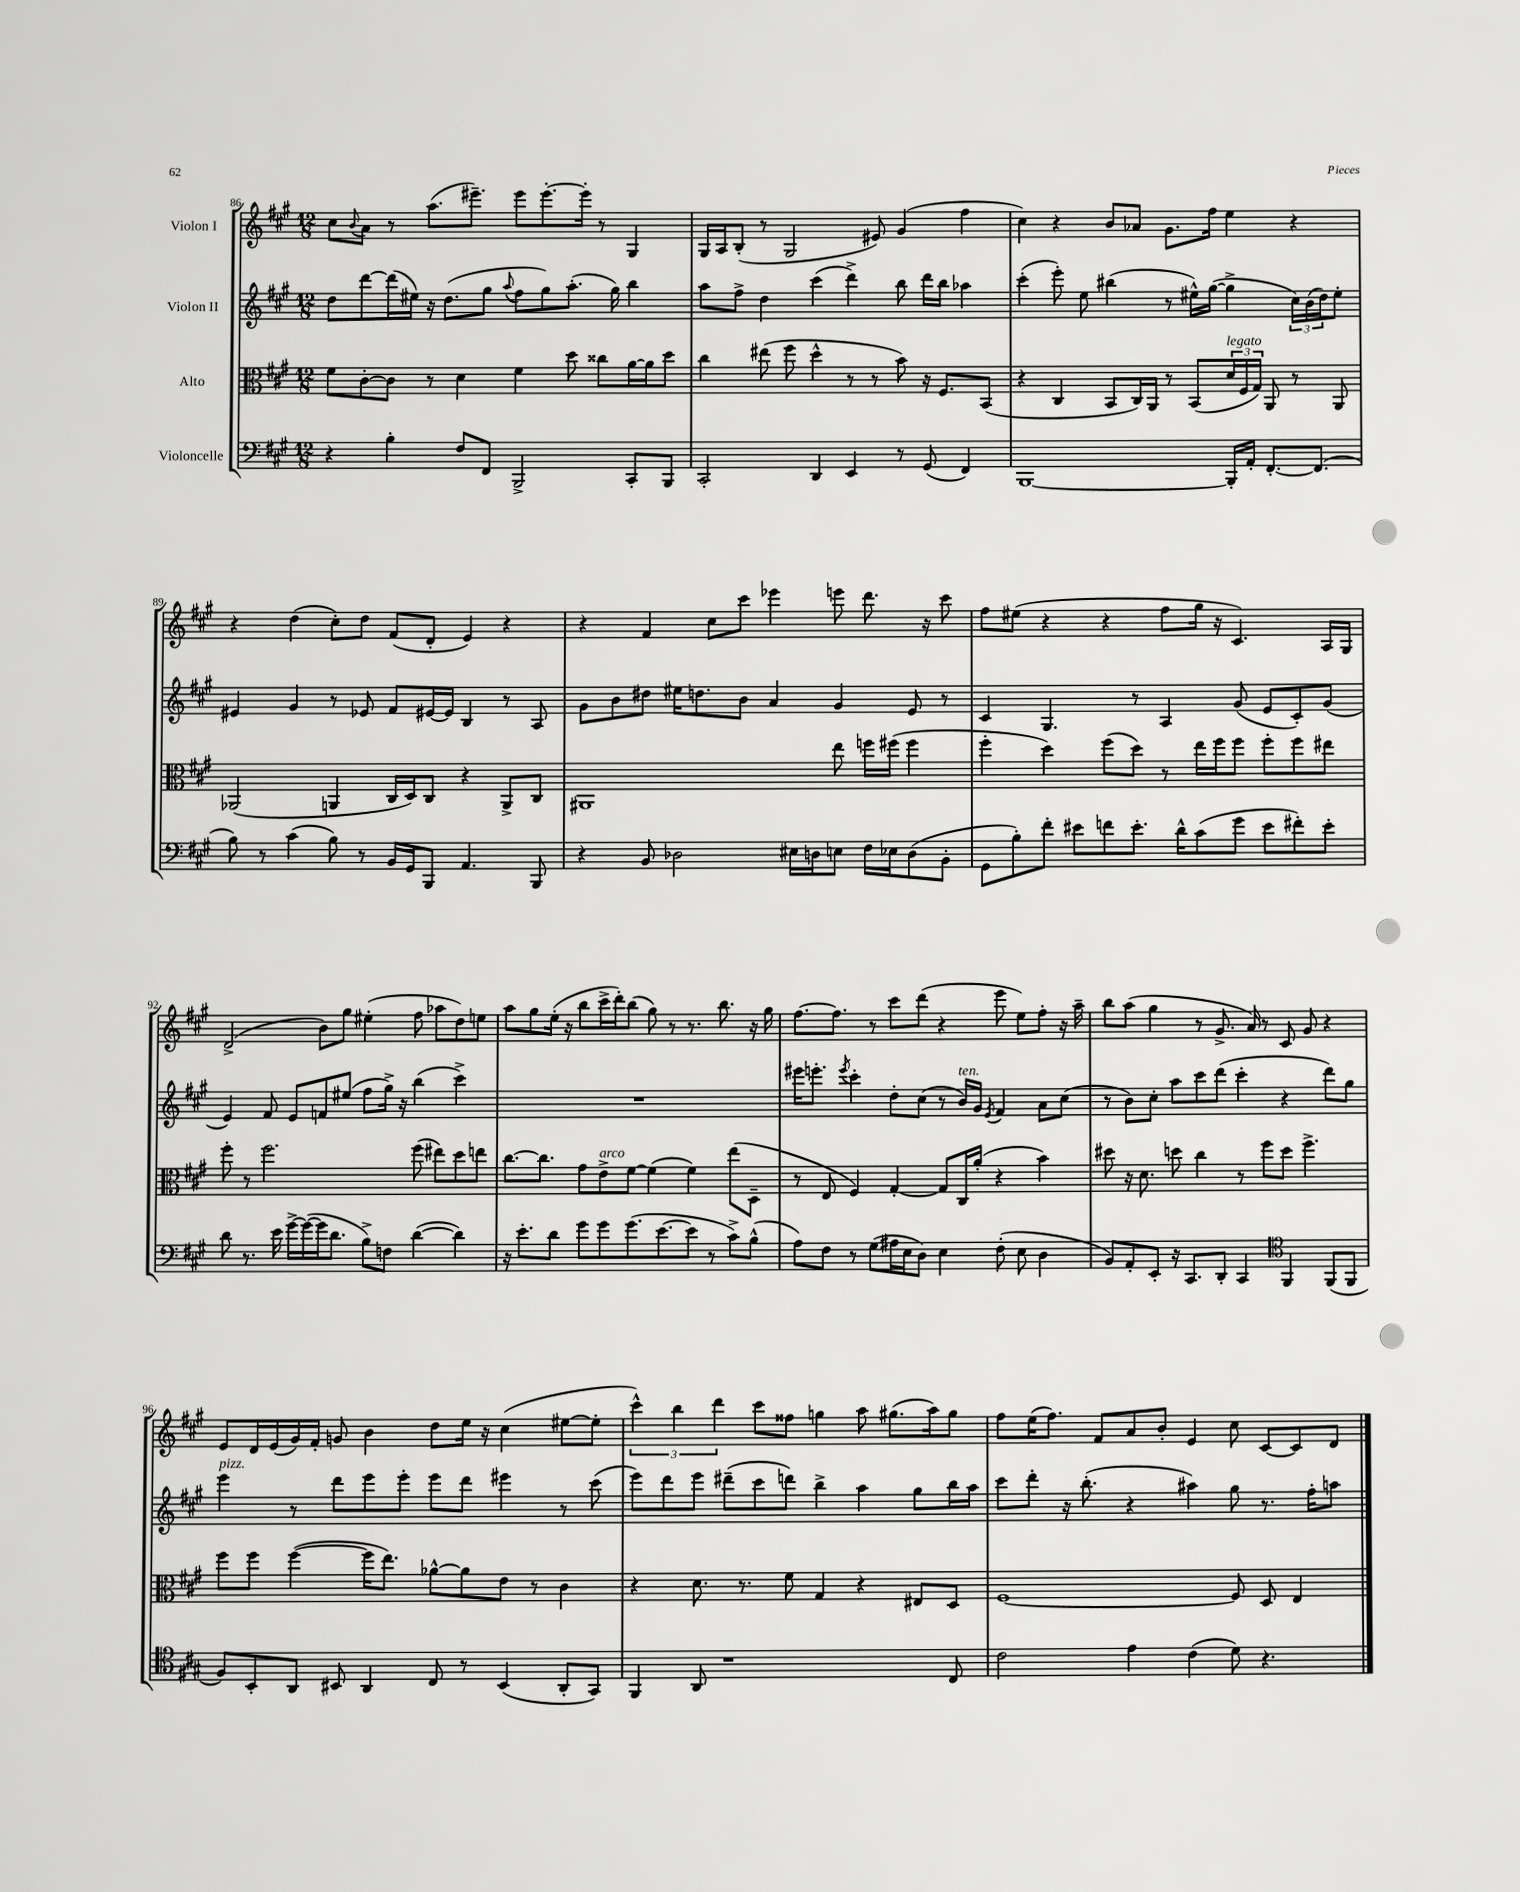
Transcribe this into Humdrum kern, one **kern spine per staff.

**kern	**kern	**kern	**kern
*part4	*part3	*part2	*part1
*staff4	*staff3	*staff2	*staff1
*I"Violoncelle	*I"Alto	*I"Violon II	*I"Violon I
*clefF4	*clefC3	*clefG2	*clefG2
*k[f#c#g#]	*k[f#c#g#]	*k[f#c#g#]	*k[f#c#g#]
*M12/8	*M12/8	*M12/8	*M12/8
=86	=86	=86	=86
4r	8f#\L	8dd\L	8cc#\L
.	.	.	8qqb/
.	[8c#'\	[8ddd\	8a\J
4B'\	8c#\J]	(16ddd\L]	8r
.	.	16ee#X\JJ)	.
.	8r	16r	(8.aa\L
.	.	(8.dd\L	.
8F#/L	4d\	.	.
.	.	.	8.eee#X~\J)
8FF#/J	.	8gg#\J	.
.	.	8qqaa/	.
2BBB^/	4f#\	8ff#\L	8eee#\L
.	.	8gg#\)	[8.eee#'\
.	8dd\	(8.aa'\J	.
.	.	.	16eee#'\Jk]
.	8cc##X\L	.	8r
.	.	16gg#\)	.
8CC#'/L	[16a\L	4bb\	4G#/
.	16a\J]	.	.
8BBB/J	8dd\J	.	.
=87	=87	=87	=87
2CC#'/	4cc#\	8aa\L	16G#/LL
.	.	.	16A/J
.	.	8ff#^\J	(8B'/J
.	(8ee#X\	4dd\	8r
.	8ff#\	.	2G#/
4DD/	4dd^^\	(4ccc#\	.
4EE/	8r	4ddd^\)	.
.	8r	.	8e#X/)
8r	8b\)	8bb\	(4g#/
(8GG#/	16r	16ddd\LL	.
.	8.F#/L	16bb\JJ	.
4FF#/)	.	4aa-X\	4ff#\
.	(8BB/J	.	.
=88	=88	=88	=88
[1BBB	4r	(4ccc#'\	4cc#\)
.	4C#/	8eee'\)	4r
.	.	8ee\	.
.	8BB/L	(4bb#X\	8b/L
.	16C#/L)	.	8a-X/J
.	16AA/JJ	.	.
.	8r	8r	8.g#\L
.	(8BB/L	16ee#X^^\LL)	.
.	.	([16gg#\JJ	16ff#\Jk
!	!LO:TX:a:i:t=legato	!	!
16BBB'/LL]	24d/L	4gg#^\]	4ee\
.	24F#/	.	.
16AA'/JJ	.	.	.
.	24G#/JJ)	.	.
[8.FF#'/L	8AA/	.	.
.	8r	24cc#\LL)	4r
.	.	(24b\	.
(8.FF#/J]	.	.	.
.	.	24dd\J)	.
.	8AA/	8ee#'\J	.
!!LO:LB:g=z
=89	=89	=89	=89
8B\)	(2AA-X/	4e#X/	4r
8r	.	.	.
(4c#\	.	4g#/	(4dd\
8B\)	4AAn/	8r	8cc#'\L)
8r	.	8e-X/	8dd\J
16BB/LL	16C#/LL	8f#/L	(8f#/L
16GG#/J	16D/J)	.	.
8BBB/J	8C#/J	[16e#X/L	8d'/J
.	.	16e#/JJ]	.
4.AA/	4r	4B/	4e/)
.	8AA^/L	8r	4r
8BBB/	8C#/J	8A/	.
=90	=90	=90	=90
4r	1AA#X	8g#\L	4r
.	.	8b\	.
8BB/	.	8dd#X\J	4f#/
2D-X\	.	16ee#X\KL	.
.	.	8.ddn\	.
.	.	.	8cc#\L
.	.	8b\J	8ccc#\J
.	.	4a/	4eee-X\
16E#X\LL	.	.	.
16Dn\J	.	.	.
8En\J	8ee\	4g#/	8eeen\
16F#\LL	16ffn\LL	.	8.ddd\
16E-X\J	(16ff#X\JJ	.	.
(8D\	4ff#\	8e/	.
.	.	.	16r
8BB'\J	.	8r	8ccc#\
=91	=91	=91	=91
8GG#\L	4ff#'\	4c#/	8ff#\L
8B'\)	.	.	(8ee#X\J
8f#'\J	4dd\)	4.G#/	4r
8e#X\L	.	.	.
8fn\	(8ff#\L	.	4r
8.e#'\J	8dd\J)	8r	.
.	8r	4A/	8ff#\L
16d^^\KL	.	.	.
(8c#\	16ee\LL	.	16gg#\Jk
.	16ff#\J	.	16r
8g#\J	8ff#\J	(8g#/	4.c#/)
8e#\L	8ff#'\L	8e/L	.
8f#X'\)	8ff#\	8c#'/)	.
8e#'\J	8ee#X\J	(8g#/J	16A/LL
.	.	.	16G#/JJ
!!LO:LB:g=z
=92	=92	=92	=92
8d\	8ff#'\	4e/)	(2d^/
8.r	8r	.	.
.	2.ff#\	8f#/	.
16e\	.	.	.
[16g#^\LL	.	8e/L	.
(16g#\_	.	.	.
16g#\J]	.	8fn/	8b\L)
8.d\J	.	.	.
.	.	(8ee#X/J	8gg#\J
8B^\L)	.	8ff#\L	(4ee#X'\
8Fn\J	.	16gg#^\Jk)	.
.	.	16r	.
([4d\	(8ff#\	(4bb\	8ff#\
.	8ee#X\L)	.	8aa-X\L
4d\])	8dd\	4ccc#^\)	8dd\)
.	8een\J	.	8een\J
=93	=93	=93	=93
16r	[8.cc#\L	1.r	8aa\L
8.e'\L	.	.	.
.	.	.	8gg#\
.	8.cc#\J]	.	.
8d\J	.	.	(16ee'\Jk
.	.	.	16r
8g#\L	8g#\L	.	8bb\L
!	!LO:TX:a:i:t=arco	!	!
8g#\	8e^\	.	16ccc#^\L
.	.	.	16ddd'\J)
(8.g#\	[8f#\J	.	(8bb\J
.	(4f#\]	.	8gg#\)
[8.e\	.	.	.
.	.	.	8r
8e\J]	4f#\)	.	8.r
8r	.	.	.
.	.	.	8.bb\
8c#^\L)	(8ee\L	.	.
(8B^^\J	8D~\J	.	16r
.	.	.	16gg#\
=94	=94	=94	=94
8A\L)	8r	16eee#X\KL	[8.ff#\L
.	.	8.eeen'\J	.
8F#\J	8E/	.	.
.	.	.	8.ff#\J]
.	.	8qeee/	.
8r	4F#/)	4ccc#'\	.
(8G#\L	.	.	8r
16A#X\L	[4G#'/	8dd'\L	8ccc#\L
16E\J	.	.	.
8D\J)	.	(8cc#\J	(8ddd\J
4E\	8G#/L]	8r	4r
!	!	!LO:TX:a:i:t=ten.	!
.	16C#/L	16b/LL)	.
.	(16a'/JJ	16g#/JJ	.
.	.	8qe/	.
(8F#'\	4r	4f#/	8eee\
8E\	.	.	8ee\L)
4D\	4b\)	8a\L	8ff#'\J
.	.	(8cc#\J	16r
.	.	.	16aa~\
=95	=95	=95	=95
8BB/L)	8dd#X\	8r	8bb\L
8AA'/	16r	8b\L)	(8aa\J
.	8.d\	.	.
8EE'/J	.	8cc#'\J	4gg#\
16r	8ddn\	8aa\L	.
8.CC#/L	.	.	.
.	4cc#\	8ccc#\	8r
8DD'/J	.	(8ddd\J	8.g#^/
4CC#/	8r	4ccc#'\	.
.	.	.	16a/)
.	8ff#\L	.	8r
*clefC4	*	*	*
4FF#/	8dd\J	4r	8c#/
.	4.ff#^\	.	8g#/
(8FF#/L	.	8ddd\L)	4r
8FF#/J	.	8gg#\J	.
!!LO:LB:g=z
=96	=96	=96	=96
!	!	!LO:TX:a:i:t=pizz.	!
8F#/L)	8ff#\L	4eee\	8e/L
8BB'/	8ff#\J	.	16d/L
.	.	.	(16e/
8AA/J	([4ff#\	8r	16g#/)
.	.	.	16f#'/JJ
8BB#X/	.	8ddd\L	8gn/
4AA/	16ff#\KL]	8eee\	4b\
.	8.ee\J)	.	.
.	.	8eee'\J	.
8C#/	[8a-X^^\L	8eee\L	8dd\L
8r	8a-\]	8ddd\J	16ee\Jk
.	.	.	16r
(4BB#/	8e\J	4eee#X\	(4cc#\
.	8r	.	.
8AA'/L	4c#\	8r	[8ee#X\L
8GG#/J)	.	(8ccc#\	8ee#'\J]
=97	=97	=97	=97
4FF#/	4r	8eee\L)	6ccc#^^\)
.	.	8ddd\	.
.	.	.	6bb\
8AA/	8.d\	8eee\J	.
.	.	.	6ddd\
1r	.	(8ddd#X~\L	.
.	8.r	.	.
.	.	8ccc#\	8ccc#\L
.	8f#\	8dddn\J)	8ff##X\J
.	4G#/	4bb^\	4ggn\
.	4r	4aa\	8aa\
.	.	.	(8.gg#X\L
.	8E#X/L	8gg#\L	.
.	.	.	16aa\k)
8C#/	8D/J	16bb\L	8gg#\J
.	.	16aa\JJ	.
=98	=98	=98	=98
2c#\	[1F#	8ccc#\L	8ff#\L
.	.	8ddd'\J	(16ee\K
.	.	.	8.ff#\J)
.	.	16r	.
.	.	(8.bb'\	.
.	.	.	8f#/L
4e\	.	4r	8a/
.	.	.	8b'/J
(4c#\	.	4aa#X\)	4e/
8d\)	8F#/]	8gg#\	8cc#\
4.r	8D/	8.r	[8c#/L
.	4E/	.	8c#/]
.	.	16ff#'\KL	.
.	.	8aan\J	8d/J
==	==	==	==
*-	*-	*-	*-
